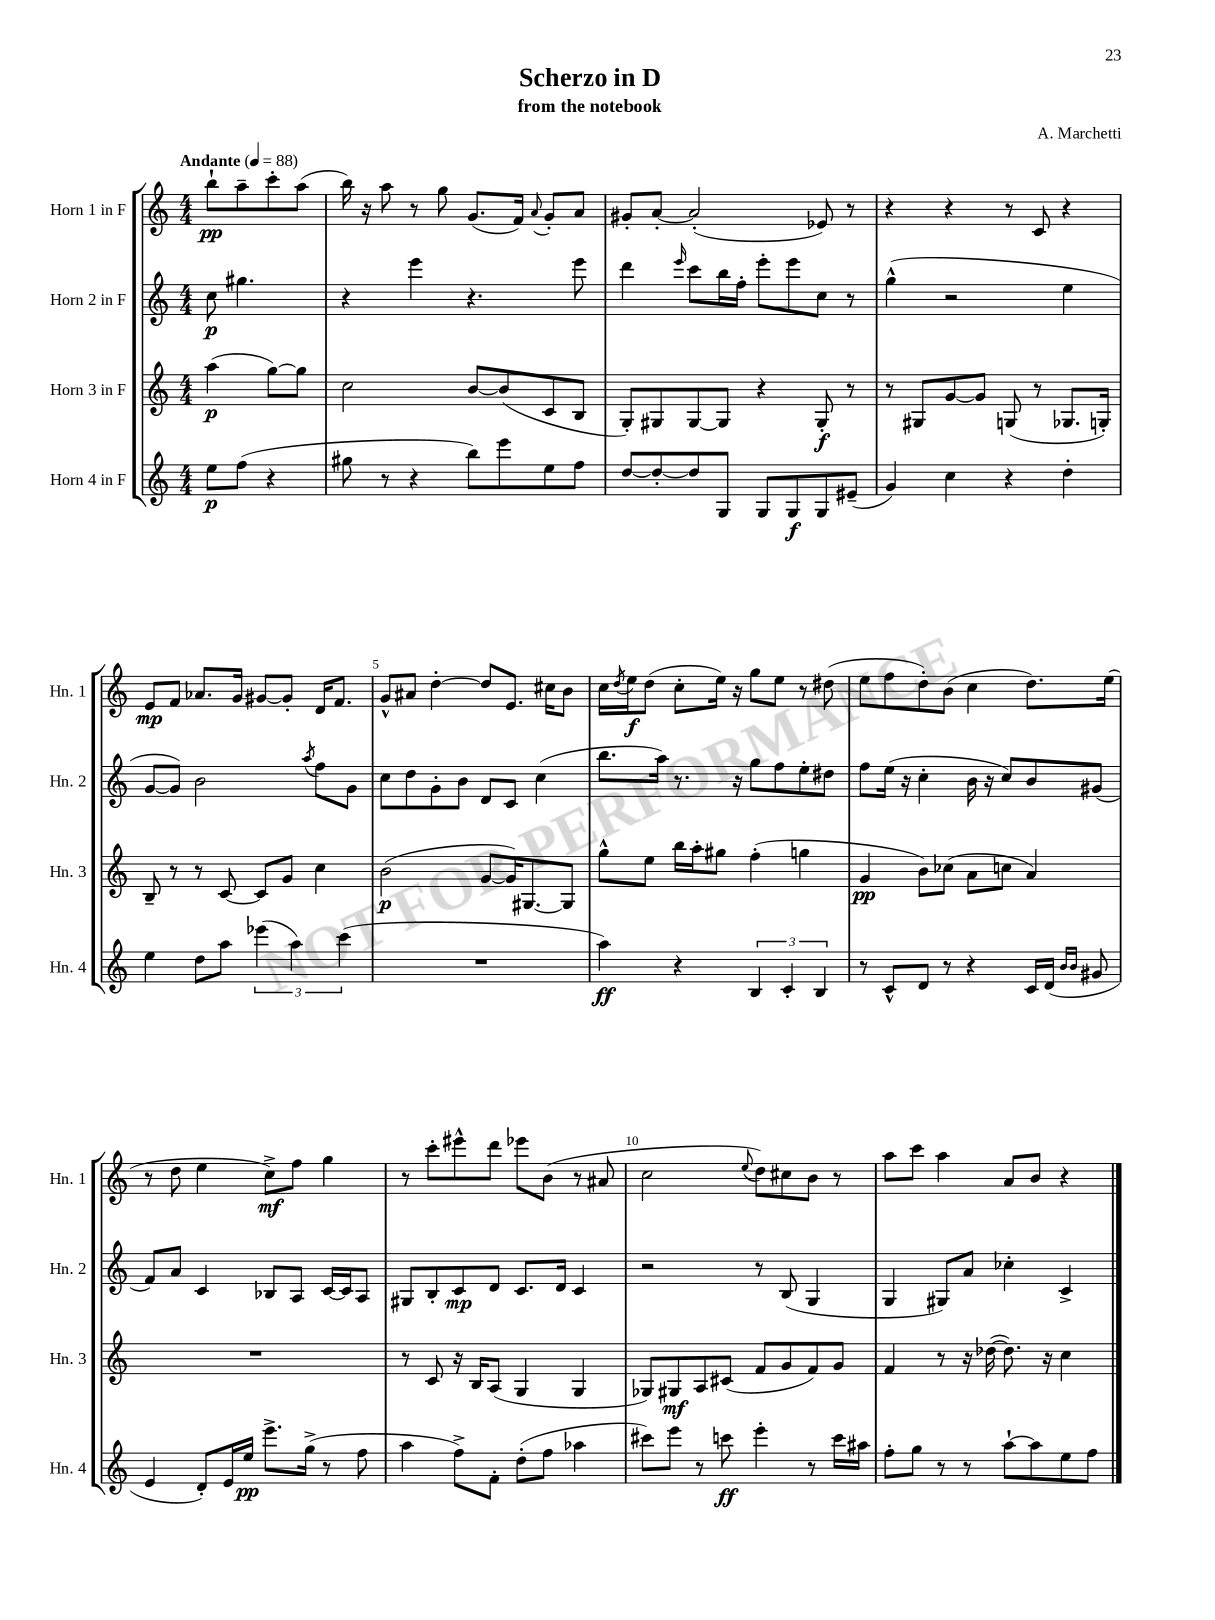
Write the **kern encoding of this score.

**kern	**dynam	**kern	**dynam	**kern	**dynam	**kern	**dynam
*part4	*part4	*part3	*part3	*part2	*part2	*part1	*part1
*staff4	*staff4	*staff3	*staff3	*staff2	*staff2	*staff1	*staff1
*I"Horn 4 in F	*	*I"Horn 3 in F	*	*I"Horn 2 in F	*	*I"Horn 1 in F	*
*I'Hn. 4	*	*I'Hn. 3	*	*I'Hn. 2	*	*I'Hn. 1	*
*clefG2	*	*clefG2	*	*clefG2	*	*clefG2	*
*k[]	*	*k[]	*	*k[]	*	*k[]	*
*M4/4	*	*M4/4	*	*M4/4	*	*M4/4	*
*MM88	*	*MM88	*	*MM88	*	*MM88	*
=	=	=	=	=	=	=	=
!	!	!	!	!	!	!LO:TX:a:B:t=Andante	!
8ee\L	p	(4aa\	p	8cc\	p	8bb`\L	pp
(8ff\J	.	.	.	4.gg#X\	.	8aa~\	.
4r	.	[8gg\L)	.	.	.	8ccc'\	.
.	.	8gg\J]	.	.	.	(8aa\J	.
=1	=1	=1	=1	=1	=1	=1	=1
8gg#X\	.	2cc\	.	4r	.	16bb\)	.
.	.	.	.	.	.	16r	.
8r	.	.	.	.	.	8aa\	.
4r	.	.	.	4eee\	.	8r	.
.	.	.	.	.	.	8gg\	.
8bb\L)	.	[8b/L	.	4.r	.	(8.g/L	.
8eee\	.	(8b/]	.	.	.	.	.
.	.	.	.	.	.	16f/Jk)	.
.	.	.	.	.	.	8qqa/	.
8ee\	.	8c/	.	.	.	8g'/L	.
8ff\J	.	8B/J	.	8eee\	.	8a/J	.
=2	=2	=2	=2	=2	=2	=2	=2
[8dd/L	.	8G'/L)	.	4ddd\	.	8g#X'/L	.
8dd'/_	.	8G#X/	.	.	.	[8a'/J	.
.	.	.	.	16qqeee/	.	.	.
8dd/]	.	[8G#/	.	8ccc\L	.	(2a'/]	.
8G/J	.	8G#/J]	.	16bb\L	.	.	.
.	.	.	.	16ff'\JJ	.	.	.
8G/L	.	4r	.	8eee'\L	.	.	.
8G/	f	.	.	8eee\	.	.	.
8G/	.	8G#'/	f	8cc\J	.	8e-X/)	.
(8e#X~/J	.	8r	.	8r	.	8r	.
=3	=3	=3	=3	=3	=3	=3	=3
4g/)	.	8r	.	(4gg^^\	.	4r	.
.	.	8G#X/L	.	.	.	.	.
4cc\	.	[8g/	.	2r	.	4r	.
.	.	8g/J]	.	.	.	.	.
4r	.	(8Gn/	.	.	.	8r	.
.	.	8r	.	.	.	8c/	.
4dd'\	.	8.G-X/L	.	4ee\	.	4r	.
.	.	16Gn'/Jk)	.	.	.	.	.
!!LO:LB:g=z
=4	=4	=4	=4	=4	=4	=4	=4
4ee\	.	8B~/	.	[8g/L	.	8e/L	mp
.	.	8r	.	8g/J])	.	8f/J	.
8dd\L	.	8r	.	2b\	.	8.a-X/L	.
8aa\J	.	[8c/	.	.	.	.	.
.	.	.	.	.	.	16g/Jk	.
(6eee-X\	.	8c/L]	.	.	.	[8g#X/L	.
.	.	8g/J	.	.	.	8g#'/J]	.
6aa\)	.	.	.	.	.	.	.
.	.	.	.	8qaa/	.	.	.
.	.	4cc\	.	8ff\L	.	16d/KL	.
.	.	.	.	.	.	8.f/J	.
(6ccc\	.	.	.	.	.	.	.
.	.	.	.	8g\J	.	.	.
=5	=5	=5	=5	=5	=5	=5	=5
1r	.	(2b\	p	8cc\L	.	8g^^/L	.
.	.	.	.	8dd\	.	8a#X/J	.
.	.	.	.	8g'\	.	[4dd'\	.
.	.	.	.	8b\J	.	.	.
.	.	[8g/L	.	8d/L	.	8dd/L]	.
.	.	16g/K])	.	8c/J	.	8.e/J	.
.	.	[8.G#X/	.	.	.	.	.
.	.	.	.	(4cc\	.	.	.
.	.	.	.	.	.	16cc#X\KL	.
.	.	8G#/J]	.	.	.	8b\J	.
=6	=6	=6	=6	=6	=6	=6	=6
4aa\)	ff	8gg^^\L	.	8.bb\L	.	16cc\LL	.
.	.	.	.	.	.	8qdd/	.
.	.	.	.	.	.	16ee\J	f
.	.	8ee\J	.	.	.	(8dd\J	.
.	.	.	.	16aa\Jk)	.	.	.
4r	.	16bb\LL	.	8.r	.	8cc'\L	.
.	.	16aa'\J	.	.	.	.	.
.	.	8gg#X\J	.	.	.	16ee\Jk)	.
.	.	.	.	16r	.	16r	.
6B/	.	(4ff'\	.	8gg\L	.	8gg\L	.
.	.	.	.	8ff\	.	8ee\J	.
6c'/	.	.	.	.	.	.	.
.	.	4ggn\	.	8ee'\	.	8r	.
6B/	.	.	.	.	.	.	.
.	.	.	.	8dd#X\J	.	(8dd#X\	.
=7	=7	=7	=7	=7	=7	=7	=7
8r	.	4g/	pp	8ff\L	.	8ee\L	.
8c^^/L	.	.	.	(16ee\Jk	.	8ff\	.
.	.	.	.	16r	.	.	.
8d/J	.	8b\L)	.	4cc'\	.	8dd'\)	.
8r	.	(8cc-X\J	.	.	.	(8b\J	.
4r	.	8a\L	.	16b\	.	4cc\	.
.	.	.	.	16r	.	.	.
.	.	8ccn\J	.	8cc/L)	.	.	.
16c/LL	.	4a/)	.	8b/	.	8.dd\L)	.
(16d/JJ	.	.	.	.	.	.	.
16qqb/LL	.	.	.	.	.	.	.
16qqb/JJ	.	.	.	.	.	.	.
8g#X/	.	.	.	(8g#X/J	.	.	.
.	.	.	.	.	.	(16ee\Jk	.
!!LO:LB:g=z
=8	=8	=8	=8	=8	=8	=8	=8
4e/	.	1r	.	8f/L)	.	8r	.
.	.	.	.	8a/J	.	8dd\	.
8d'/L)	.	.	.	4c/	.	4ee\	.
16e/L	.	.	.	.	.	.	.
16ee/JJ	pp	.	.	.	.	.	.
8.eee^\L	.	.	.	8B-X/L	.	8cc^\L)	mf
.	.	.	.	8A/J	.	8ff\J	.
(16gg^\Jk	.	.	.	.	.	.	.
8r	.	.	.	[16c/LL	.	4gg\	.
.	.	.	.	16c/J]	.	.	.
8ff\	.	.	.	8A/J	.	.	.
=9	=9	=9	=9	=9	=9	=9	=9
4aa\	.	8r	.	8G#X/L	.	8r	.
.	.	8c/	.	8B'/	.	8ccc'\L	.
8ff^\L)	.	16r	.	8c/	mp	8eee#X^^\	.
.	.	16B/KL	.	.	.	.	.
8f'\J	.	(8A/J	.	8d/J	.	8ddd\J	.
(8dd'\L	.	4G/	.	8.c/L	.	8eee-X\L	.
8ff\J	.	.	.	.	.	(8b\J	.
.	.	.	.	16d/Jk	.	.	.
4aa-X\	.	4G/	.	4c/	.	8r	.
.	.	.	.	.	.	8a#X/	.
=10	=10	=10	=10	=10	=10	=10	=10
8ccc#X\L)	.	8G-X/L)	.	2r	.	2cc\	.
8eee\J	.	8G#X/	mf	.	.	.	.
8r	.	8A/	.	.	.	.	.
8cccn\	ff	(8c#X/J	.	.	.	.	.
.	.	.	.	.	.	8qqee/	.
4eee'\	.	8f/L	.	8r	.	8dd\L)	.
.	.	8g/	.	(8B/	.	8cc#X\	.
8r	.	8f/)	.	4G/	.	8b\J	.
16ccc\LL	.	8g/J	.	.	.	8r	.
16aa#X\JJ	.	.	.	.	.	.	.
=11	=11	=11	=11	=11	=11	=11	=11
8ff'\L	.	4f/	.	4G/	.	8aa\L	.
8gg\J	.	.	.	.	.	8ccc\J	.
8r	.	8r	.	8G#X/L)	.	4aa\	.
8r	.	16r	.	8a/J	.	.	.
.	.	([16dd-X\	.	.	.	.	.
[8aa`\L	.	8.dd-\])	.	4cc-X'\	.	8a/L	.
8aa\]	.	.	.	.	.	8b/J	.
.	.	16r	.	.	.	.	.
8ee\	.	4cc\	.	4c^/	.	4r	.
8ff\J	.	.	.	.	.	.	.
==	==	==	==	==	==	==	==
*-	*-	*-	*-	*-	*-	*-	*-
